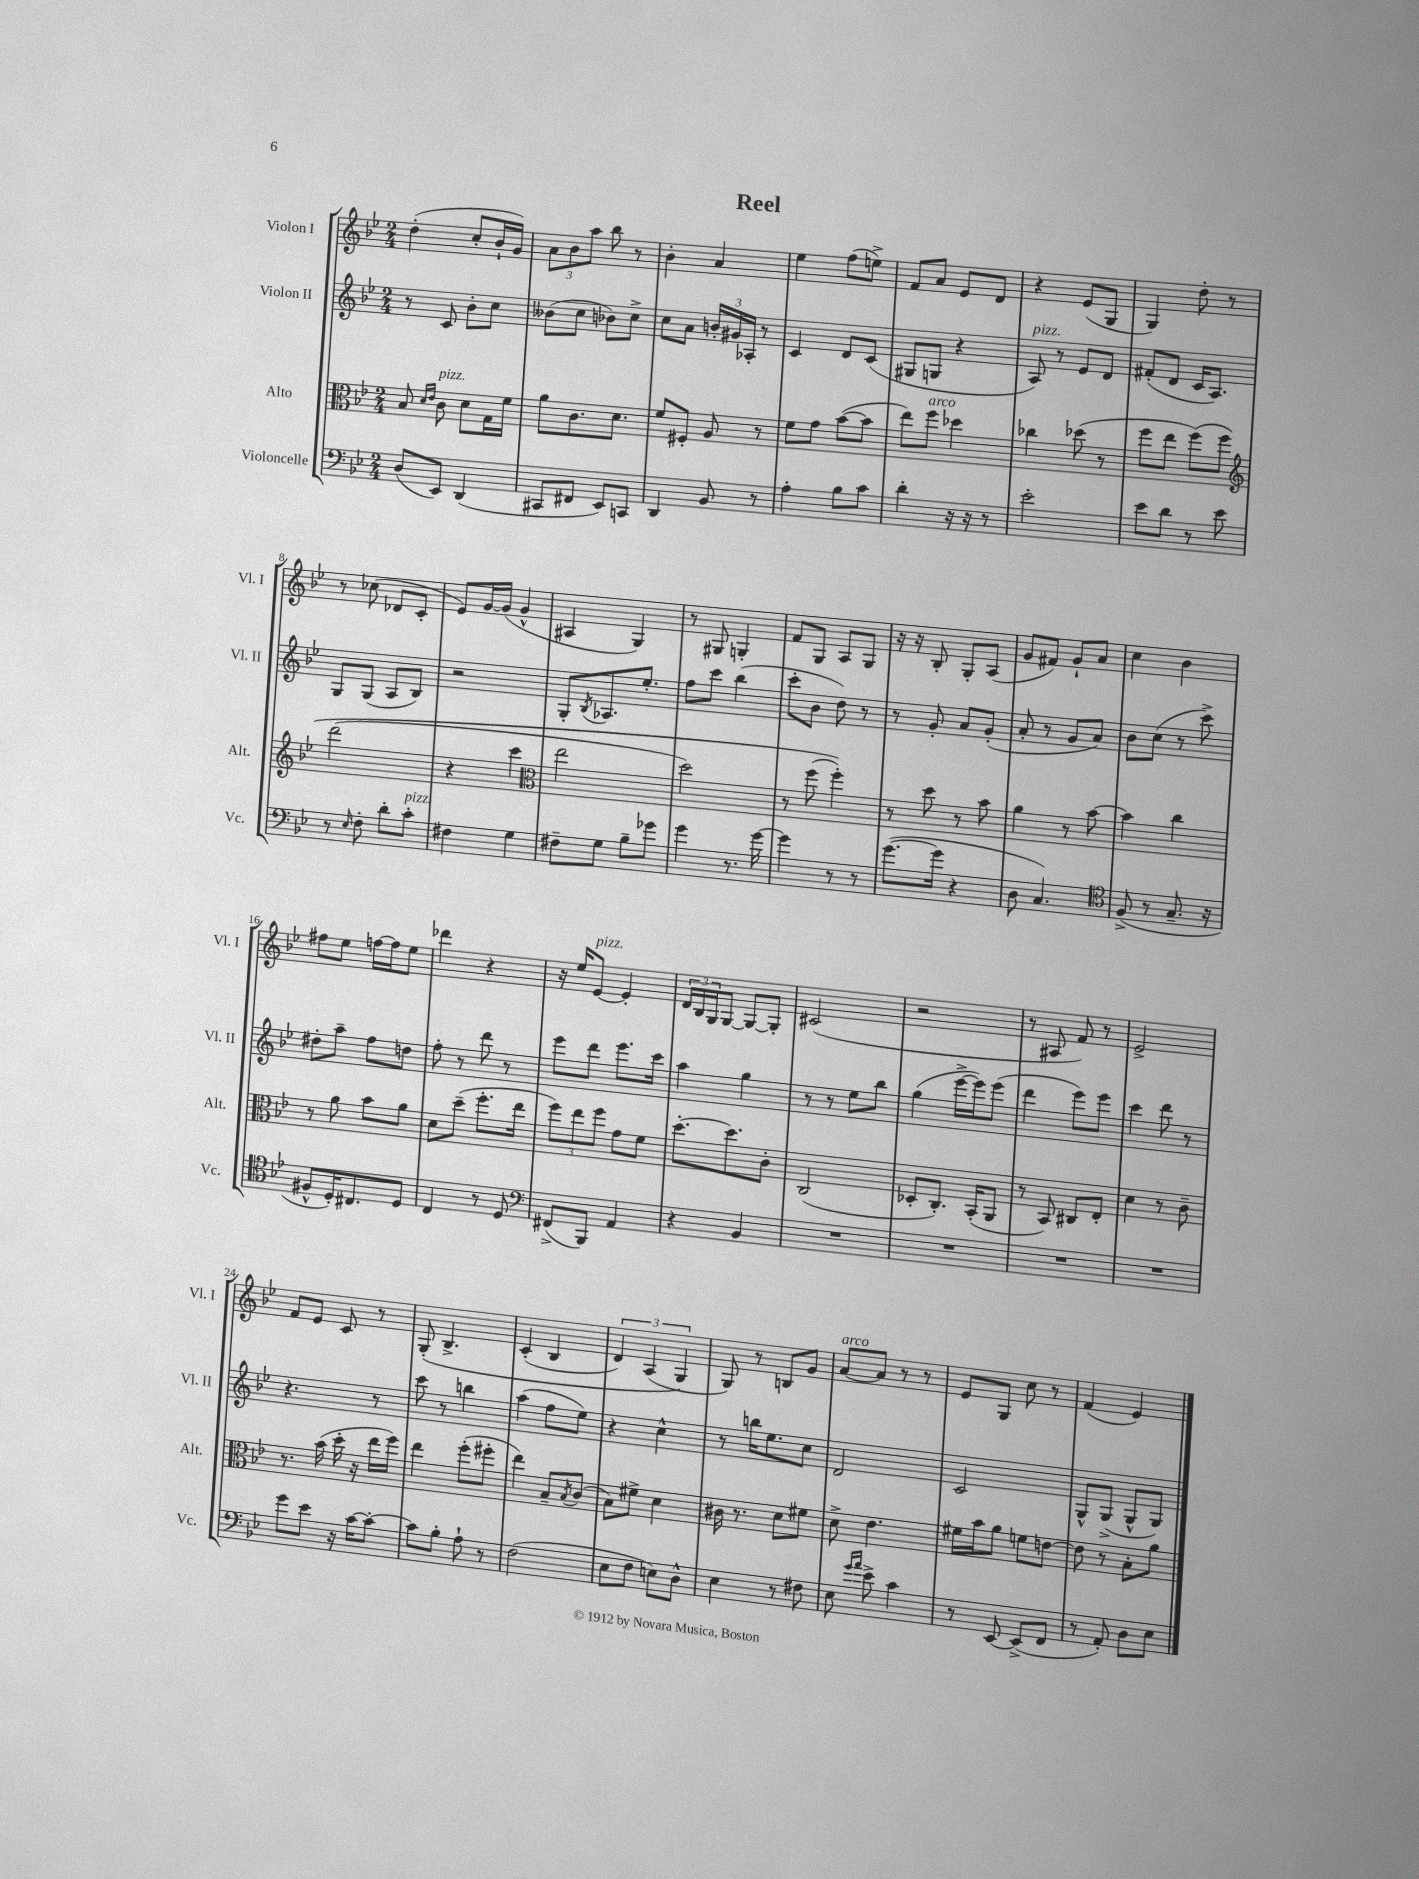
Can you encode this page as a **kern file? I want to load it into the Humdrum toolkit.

**kern	**kern	**kern	**kern
*part4	*part3	*part2	*part1
*staff4	*staff3	*staff2	*staff1
*I"Violoncelle	*I"Alto	*I"Violon II	*I"Violon I
*I'Vc.	*I'Alt.	*I'Vl. II	*I'Vl. I
*clefF4	*clefC3	*clefG2	*clefG2
*k[b-e-]	*k[b-e-]	*k[b-e-]	*k[b-e-]
*M2/4	*M2/4	*M2/4	*M2/4
=1	=1	=1	=1
(8D/L	8B-/	8r	(4dd'\
.	16qqd/LL	.	.
.	16qqe-/JJ	.	.
!	!LO:TX:a:i:t=pizz.	!	!
8EE-/J)	8c\	8c/	.
(4DD/	8d\L	8b-'\L	8cc'/L
.	16G\L	8cc\J	16b-`/L
.	16f\JJ	.	16g/JJ)
=2	=2	=2	=2
8CC#X/L	8a\L	(8b--X\L	12a\L
.	.	.	12b-\
8FF#X/J	8.c\	8cc\J	.
.	.	.	12aa\J
8EE-/L)	.	8b-X\L)	8bb-\
.	8.d\J	.	.
8CCn/J	.	8cc^\J	8r
=3	=3	=3	=3
4DD/	8f/L	8cc\L	4b-'\
.	8F#X'/J	8a\J	.
8BB-/	8A/	24bn'/LL	4a/
.	.	24g#X/	.
.	.	24A-X'/JJ	.
8r	8r	8r	.
=4	=4	=4	=4
4A'\	8f\L	4c/	4ee-\
.	8g\J	.	.
8B-\L	([8b-\L	8d/L	(8ff\L
8c\J	8b-\J]	(8c/J	8een^\J)
=5	=5	=5	=5
4d'\	8ee-\L)	8G#X/L	8f/L
!	!LO:TX:a:i:t=arco	!	!
.	8ff\J	8Gn/J	8a/J
16r	4dd-X\	4r	8e-/L
16r	.	.	.
8r	.	.	8d/J
=6	=6	=6	=6
!	!	!LO:TX:a:i:t=pizz.	!
2e-'\	4cc-X\	8A/)	4r
.	.	8r	.
.	(8dd-X\	8e-/L	(8e-/L
.	8r	8d/J	8G/J
=7	=7	=7	=7
8e-\L	8ff\L	(8f#X'/L	4G/)
8d\J	8ee-\J	8d/J	.
8r	(8ff\L)	16c/KL	8dd'\
.	.	8.A/J)	.
8e-\	8ff\J	.	8r
!!LO:LB:g=z
=8	=8	=8	=8
*	*clefG2	*	*
8r	(2ddd\	8G/L	8r
16qqE-/	.	.	.
8F'\	.	(8G/J	(8cc-X\
8d'\L	.	8A/L	8d-X/L
!LO:TX:a:i:t=pizz.	!	!	!
8c'\J	.	8B-/J)	8c'/J
=9	=9	=9	=9
4F#X\	4r	2r	8e-/L)
.	.	.	[16g/L
.	.	.	(16g/JJ]
4G\	4ccc\	.	4g^^/
=10	=10	=10	=10
*	*clefC3	*	*
8F#X~\L	2ee-\	8G'/L	4A#X/
.	.	8qB-/	.
8G\J	.	8.A-X/	.
8B-~\L	.	.	4G/)
.	.	8.ee-'/J	.
8g-X\J	.	.	.
=11	=11	=11	=11
4g\	2dd\)	8ff\L	8r
.	.	8ccc\J	8G#X/
8.r	.	(4bb-\	4Gn'/
[16g\	.	.	.
=12	=12	=12	=12
4g\]	8r	8ccc'\L	8f/L
.	(8ff\	8b-\J	8G/J
8r	4ff'\))	8dd\)	8A/L
8r	.	8r	8G/J
=13	=13	=13	=13
([8.g\L	8r	8r	16r
.	.	.	16r
.	8dd\	8g'/	8B-'/
16g\Jk]	.	.	.
4r	8r	8a/L	8G'/L
.	8b-\	(8g'/J	(8A/J
=14	=14	=14	=14
8D\	4a\	8a'/	8g/L
4.C/)	.	8r	8f#X/J)
.	8r	8g/L	8g`/L
.	[8b-\	8a/J)	8a/J
=15	=15	=15	=15
*clefC4	*	*	*
(8F^/	4b-\]	8b-\L	4cc\
8r	.	(8cc\J	.
8.G~/	4cc\	8r	4b-\
.	.	8ccc^\)	.
16r	.	.	.
!!LO:LB:g=z
=16	=16	=16	=16
8F#X^^/L	8r	8dd#X'\L	8ff#X\L
16D'/K)	8a\	8aa~\J	8ee-\J
8.C#X/	.	.	.
.	8b-\L	8ff\L	[16ffn\LL
.	.	.	16ff\J]
8D/J	8a\J	8ddn\J	8ee-\J
=17	=17	=17	=17
4C/	8d\L	8ff'\	4ddd-X\
.	(8dd~\J	8r	.
8r	8.ff'\L	8ddd\	4r
8D/	.	8r	.
.	16ee-\Jk	.	.
=18	=18	=18	=18
*clefF4	*	*	*
(8FF#X^/L	12ff\L)	8eee-\L	16r
.	.	.	16ee-/KL
.	12ee-\	.	.
!	!	!	!LO:TX:a:i:t=pizz.
8BBB-/J)	.	8ddd\J	[8e-/J
.	12ff\J	.	.
4AA/	8g\L	8.eee-\L	4e-'/]
.	8f\J	.	.
.	.	16ccc\Jk	.
=19	=19	=19	=19
4r	[8.dd'\L	4aa\	24d/LL
.	.	.	24B-/
.	.	.	24G/J
.	.	.	[8G/J
.	8.dd\]	.	.
4BB-/	.	4gg\	8G/L_
.	8c'\J	.	8G'/J]
=20	=20	=20	=20
2r	(2C/	8r	(2c#X/
.	.	8r	.
.	.	8ee-\L	.
.	.	8bb-\J	.
=21	=21	=21	=21
2r	8D-X'/L	(4gg\	2r
.	8.C'/J)	.	.
.	.	[16eee-^\LL	.
.	(16BB-'/KL	16eee-\J])	.
.	8AA/J	(8eee-\J	.
=22	=22	=22	=22
2r	8r	4ddd\	8r
.	8BB-/)	.	8A#X/
.	8C#X/L	8eee-\L)	8f/)
.	8E-'/J	8eee-\J	8r
=23	=23	=23	=23
2r	4d\	4ccc\	2e-^/
.	8r	8ddd\	.
.	8c~\	8r	.
!!LO:LB:g=z
=24	=24	=24	=24
8g\L	8.r	4.r	8f/L
8e-\J	.	.	8e-/J
.	(16b-\	.	.
16r	16dd'\	.	8c/
[16c\KL	16r	.	.
8c'\J_	16ee-\LL	8r	8r
.	16ff\JJ)	.	.
=25	=25	=25	=25
8c\L]	4ee-\	8ccc\	(8G'/
8B-'\J	.	8r	4.B-^/
8A`\	(8ff'\L	4bbn\	.
8r	8ff#X'\J	.	.
=26	=26	=26	=26
(2F\	4ee-\)	(4aa\	(4c'/
.	8B-~/L	8ff\L	4B-/
.	8qB-/	.	.
.	(8c/J	8ee-\J)	.
=27	=27	=27	=27
8E-\L	8B-\L)	4r	6d/)
8F\J	8f#X^\J	.	.
.	.	.	(6A/
8En\L)	4d\	4cc^^\	.
.	.	.	6G/)
8D^^\J	.	.	.
=28	=28	=28	=28
4E-\	16c#X\	8r	8G/)
.	8.r	.	.
.	.	16bbn\KL	8r
.	.	8.ee-\	.
8r	8d\L	.	8Bn/L
8F#X\	8f#X\J	8cc\J	8g/J
=29	=29	=29	=29
!	!	!	!LO:TX:a:i:t=arco
8E-\	8d^\	2d/	[8a/L
16qqg/LL	.	.	.
16qqa/JJ	.	.	.
8e-^\	4.e-\	.	8a/J]
4c\	.	.	8r
.	.	.	8r
=30	=30	=30	=30
8r	16f#X\LL	2c/	8e-/L
.	16b-\J	.	.
[8EE-/	8a\J	.	8G/J
(8EE-^/L]	8fn\L	.	8cc\
8FF/J	[8en\J	.	8r
=31	=31	=31	=31
8r	8e\]	8G^^/L	(4f/
8AA'/)	8r	(8G^/J	.
8D\L	8B-'\L	8G^^/L	4e-/)
8E-\J	8a\J	8G/J)	.
==	==	==	==
*-	*-	*-	*-
